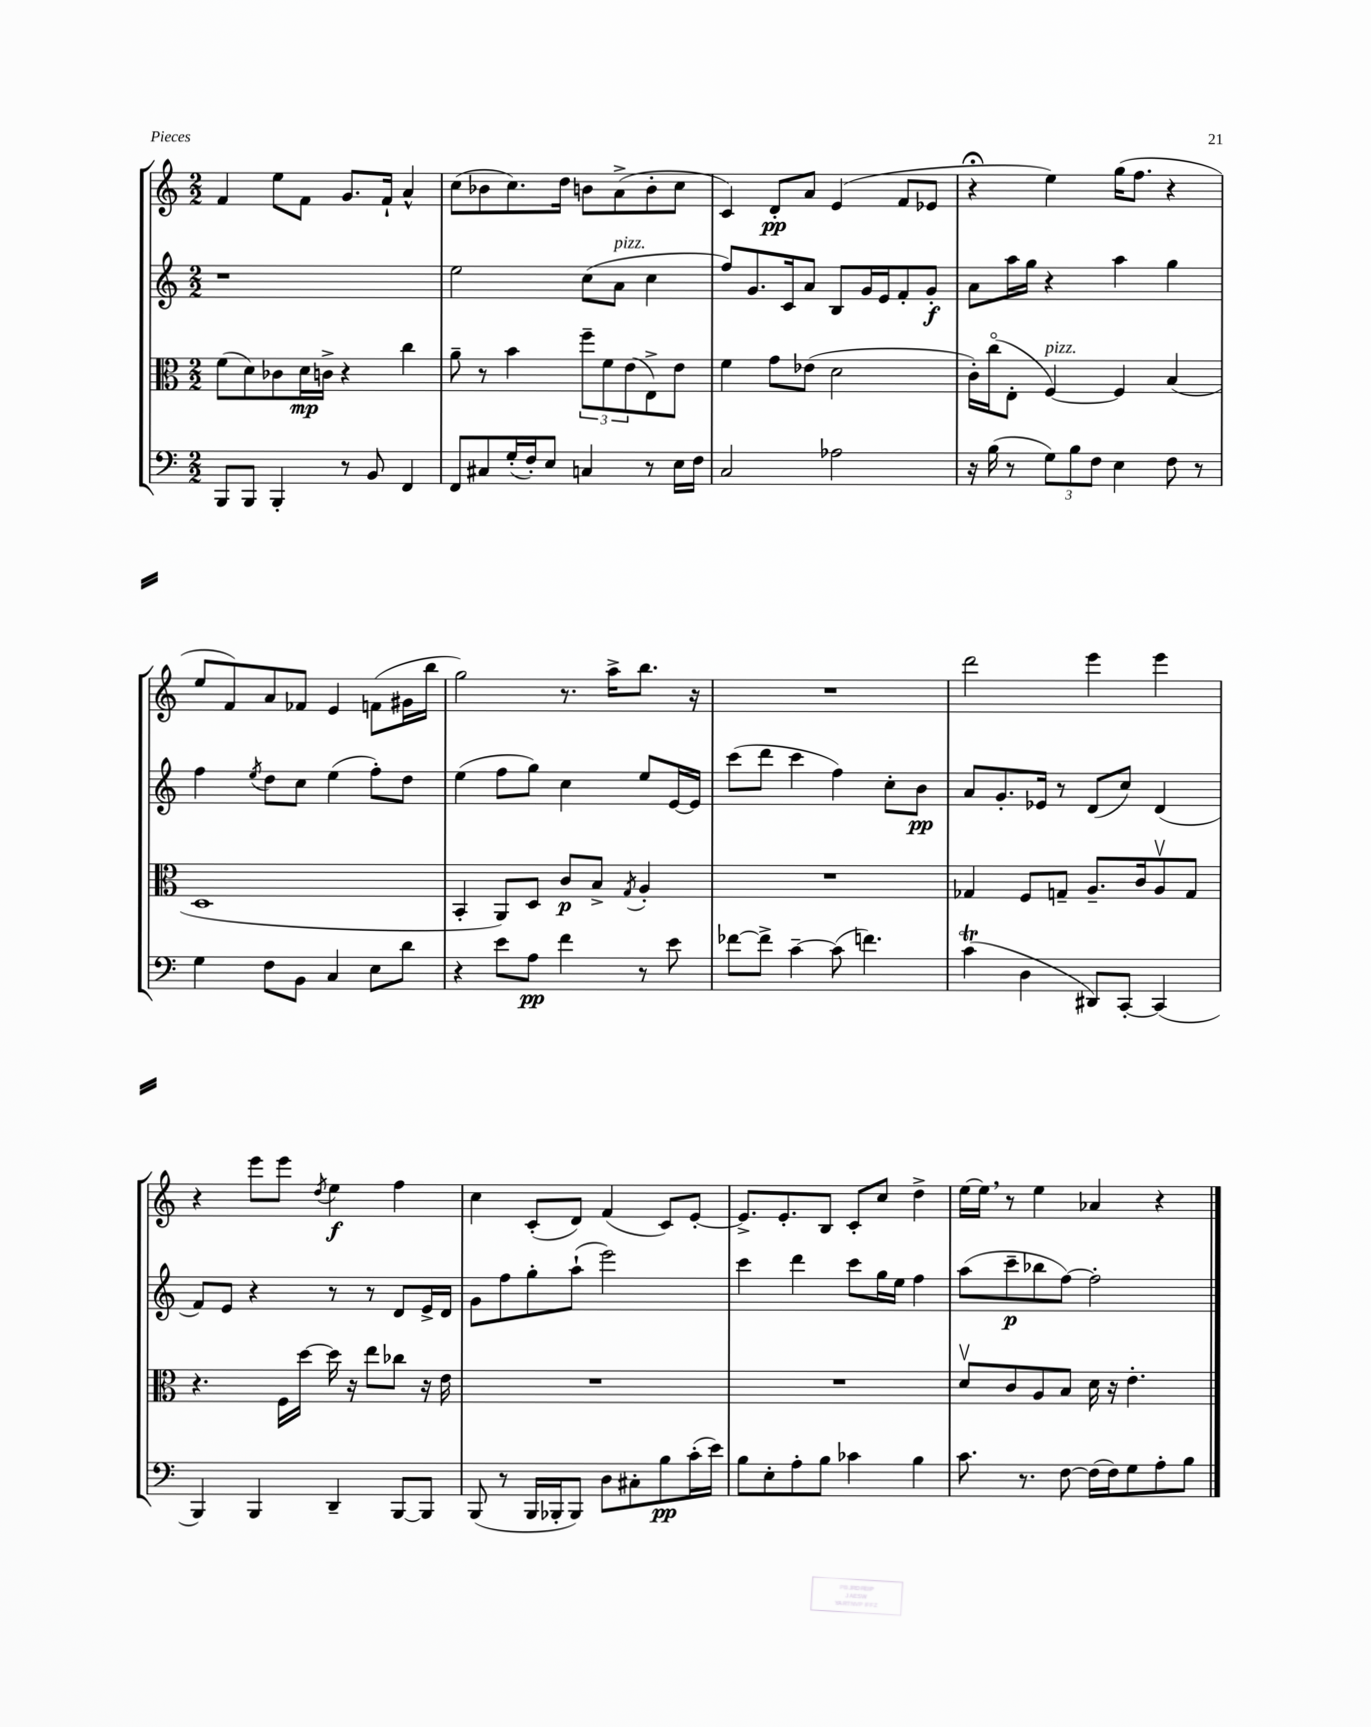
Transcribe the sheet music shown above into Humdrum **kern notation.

**kern	**dynam	**kern	**dynam	**kern	**dynam	**kern	**dynam
*part4	*part4	*part3	*part3	*part2	*part2	*part1	*part1
*staff4	*staff4	*staff3	*staff3	*staff2	*staff2	*staff1	*staff1
*clefF4	*	*clefC3	*	*clefG2	*	*clefG2	*
*k[]	*	*k[]	*	*k[]	*	*k[]	*
*M2/2	*	*M2/2	*	*M2/2	*	*M2/2	*
=48	=48	=48	=48	=48	=48	=48	=48
8BBB/L	.	(8f\L	.	1r	.	4f/	.
8BBB/J	.	8d\)	.	.	.	.	.
4BBB'/	.	8c-X\	.	.	.	8ee\L	.
.	.	16d\L	mp	.	.	8f\J	.
.	.	16cn^\JJ	.	.	.	.	.
8r	.	4r	.	.	.	8.g/L	.
8BB/	.	.	.	.	.	.	.
.	.	.	.	.	.	16f`/Jk	.
4FF/	.	4cc\	.	.	.	4a^^/	.
=49	=49	=49	=49	=49	=49	=49	=49
8FF/L	.	8a~\	.	2ee\	.	(8cc\L	.
8C#X/	.	8r	.	.	.	8b-X\	.
(16G'/L	.	4b\	.	.	.	8.cc\)	.
16F'/J)	.	.	.	.	.	.	.
8E/J	.	.	.	.	.	.	.
.	.	.	.	.	.	16dd\Jk	.
4Cn/	.	12ff~\L	.	(8cc\L	.	8bn\L	.
.	.	12f\	.	.	.	.	.
!	!	!	!	!LO:TX:a:i:t=pizz.	!	!	!
.	.	.	.	8a\J	.	(8a^\	.
.	.	(12e\	.	.	.	.	.
8r	.	8E^\)	.	4cc\	.	8b'\	.
16E\LL	.	8e\J	.	.	.	8cc\J	.
16F\JJ	.	.	.	.	.	.	.
=50	=50	=50	=50	=50	=50	=50	=50
2C/	.	4f\	.	8ff/L)	.	4c/)	.
.	.	.	.	8.g/	.	.	.
.	.	8g\L	.	.	.	8d'/L	pp
.	.	.	.	16c/k	.	.	.
.	.	(8e-X\J	.	8a/J	.	8a/J	.
2A-X\	.	2d\	.	8B/L	.	(4e/	.
.	.	.	.	16g/L	.	.	.
.	.	.	.	16e/J	.	.	.
.	.	.	.	8f'/	.	8f/L	.
.	.	.	.	8g'/J	f	8e-X/J	.
=51	=51	=51	=51	=51	=51	=51	=51
16r	.	16c'\LL)	.	8a\L	.	4r;<	.
(16B\	.	(16cc\J	.	.	.	.	.
8r	.	8E'\J	.	16aa\L	.	.	.
.	.	.	.	16gg\JJ	.	.	.
!	!	!LO:TX:a:i:t=pizz.	!	!	!	!	!
12G\L)	.	[4F/)	.	4r	.	4ee\)	.
12B\	.	.	.	.	.	.	.
12F\J	.	.	.	.	.	.	.
4E\	.	4F/]	.	4aa\	.	(16gg\KL	.
.	.	.	.	.	.	8.ff\J	.
8F\	.	(4B/	.	4gg\	.	4r	.
8r	.	.	.	.	.	.	.
!!LO:LB:g=z
=52	=52	=52	=52	=52	=52	=52	=52
4G\	.	1D	.	4ff\	.	8ee/L	.
.	.	.	.	.	.	8f/)	.
.	.	.	.	8qee/	.	.	.
8F\L	.	.	.	8dd\L	.	8a/	.
8BB\J	.	.	.	8cc\J	.	8f-X/J	.
4C/	.	.	.	(4ee\	.	4e/	.
8E\L	.	.	.	8ff'\L)	.	(8fn\L	.
8d\J	.	.	.	8dd\J	.	16g#X\L	.
.	.	.	.	.	.	16bb\JJ	.
=53	=53	=53	=53	=53	=53	=53	=53
4r	.	4BB'/	.	(4ee\	.	2gg\)	.
8e\L	.	8AA/L)	.	8ff\L	.	.	.
8A\J	pp	8D/J	.	8gg\J)	.	.	.
4f\	.	8c/L	p	4cc\	.	8.r	.
.	.	8B^/J	.	.	.	.	.
.	.	.	.	.	.	16aa^\KL	.
.	.	8qG/	.	.	.	.	.
8r	.	4A'/	.	8ee/L	.	8.bb\J	.
8e\	.	.	.	[16e/L	.	.	.
.	.	.	.	16e/JJ]	.	16r	.
=54	=54	=54	=54	=54	=54	=54	=54
[8f-X\L	.	1r	.	(8ccc\L	.	1r	.
8f-^\J]	.	.	.	8ddd\J	.	.	.
[4c~\	.	.	.	4ccc\	.	.	.
(8c\]	.	.	.	4ff\)	.	.	.
4.fn\)	.	.	.	.	.	.	.
.	.	.	.	8cc'\L	.	.	.
.	.	.	.	8b\J	pp	.	.
=55	=55	=55	=55	=55	=55	=55	=55
(4cT\	.	4G-X/	.	8a/L	.	2ddd\	.
.	.	.	.	8.g'/	.	.	.
4D\	.	8F/L	.	.	.	.	.
.	.	.	.	16e-X/Jk	.	.	.
.	.	8Gn~/J	.	8r	.	.	.
8DD#X/L)	.	8.A~/L	.	(8d/L	.	4eee\	.
[8CC'/J	.	.	.	8cc/J)	.	.	.
.	.	16c/k	.	.	.	.	.
(4CC/]	.	8Av/	.	(4d/	.	4eee\	.
.	.	8G/J	.	.	.	.	.
!!LO:LB:g=z
=56	=56	=56	=56	=56	=56	=56	=56
4BBB/)	.	4.r	.	8f/L)	.	4r	.
.	.	.	.	8e/J	.	.	.
4BBB/	.	.	.	4r	.	8eee\L	.
.	.	16F\LL	.	.	.	8eee\J	.
.	.	[16dd\JJ	.	.	.	.	.
.	.	.	.	.	.	8qdd/	.
4DD~/	.	16dd\]	.	8r	.	4ee\	f
.	.	16r	.	.	.	.	.
.	.	8ee\L	.	8r	.	.	.
[8BBB/L	.	8cc-X\J	.	8d/L	.	4ff\	.
8BBB/J]	.	16r	.	16e^/L	.	.	.
.	.	16e\	.	16d/JJ	.	.	.
=57	=57	=57	=57	=57	=57	=57	=57
(8BBB/	.	1r	.	8g\L	.	4cc\	.
8r	.	.	.	8ff\	.	.	.
16BBB/LL	.	.	.	8gg'\	.	(8c'/L	.
16BBB-X'/J	.	.	.	.	.	.	.
8BBB-/J)	.	.	.	(8aa`\J	.	8d/J)	.
8D\L	.	.	.	2eee\)	.	(4f/	.
8C#X'\	.	.	.	.	.	.	.
8B\	pp	.	.	.	.	8c/L)	.
(16c'\L	.	.	.	.	.	[8e'/J	.
16e\JJ)	.	.	.	.	.	.	.
=58	=58	=58	=58	=58	=58	=58	=58
8B\L	.	1r	.	4ccc\	.	8.e^/L]	.
8E'\	.	.	.	.	.	.	.
.	.	.	.	.	.	8.e'/	.
8A'\	.	.	.	4ddd\	.	.	.
8B\J	.	.	.	.	.	8B/J	.
4c-X\	.	.	.	8ccc\L	.	8c'/L	.
.	.	.	.	16gg\L	.	8cc/J	.
.	.	.	.	16ee\JJ	.	.	.
4B\	.	.	.	4ff\	.	4dd^\	.
=59	=59	=59	=59	=59	=59	=59	=59
8.c\	.	8dv/L	.	(8aa\L	.	[16ee\LL	.
.	.	.	.	.	.	16ee,\JJ]	.
.	.	8c/	.	8ccc~\	p	8r	.
8.r	.	.	.	.	.	.	.
.	.	8A/	.	8bb-X\	.	4ee\	.
[8F\	.	8B/J	.	[8ff\J)	.	.	.
(16F\LL]	.	16d\	.	2ff'\]	.	4a-X/	.
16F\J)	.	16r	.	.	.	.	.
8G\	.	4.e'\	.	.	.	.	.
8A'\	.	.	.	.	.	4r	.
8B\J	.	.	.	.	.	.	.
==	==	==	==	==	==	==	==
*-	*-	*-	*-	*-	*-	*-	*-
